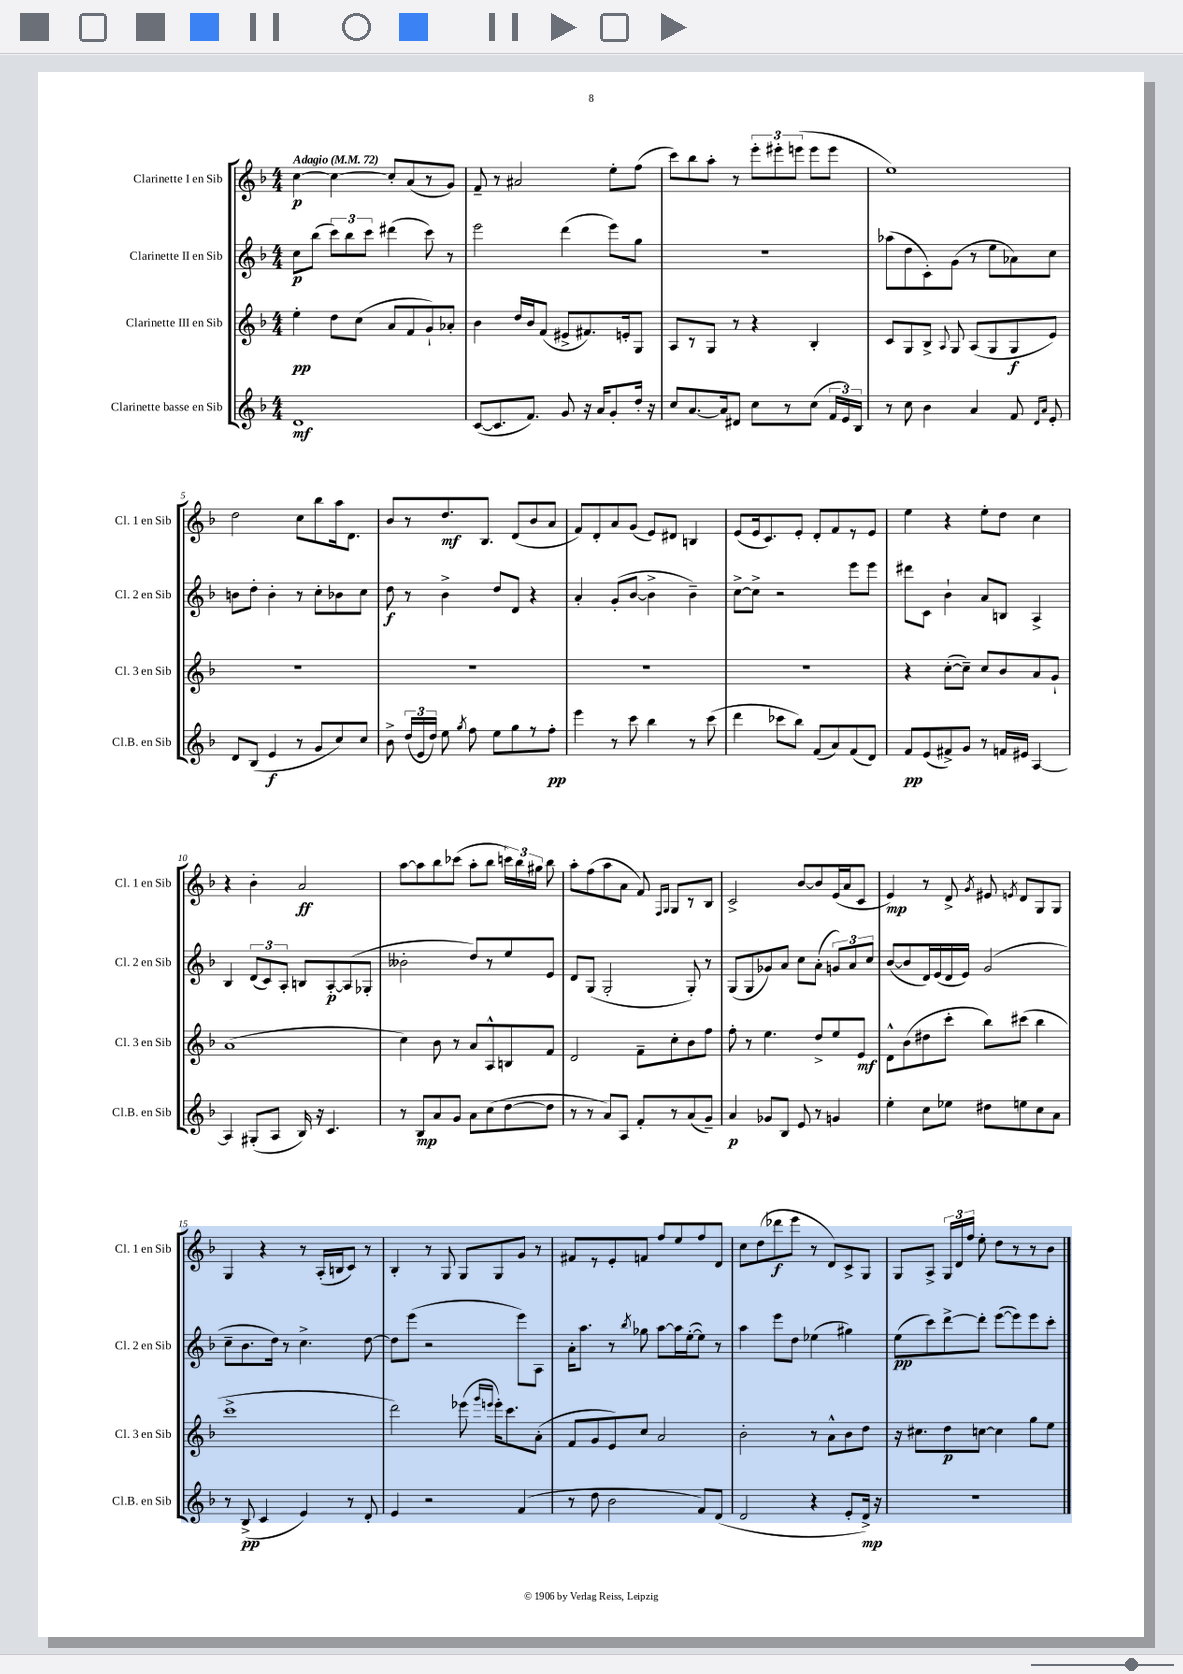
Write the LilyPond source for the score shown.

<<
\new StaffGroup <<
\new Staff = "s0" \with { instrumentName = "Clarinette I en Sib" shortInstrumentName = "Cl. 1 en Sib" } {
    \clef treble \key f \major \numericTimeSignature \time 4/4 \tempo "Adagio" 4 = 72
    \autoBeamOff c''4~\p c''4~ c''8[-. a'8( r8 g'8]) |
    f'8-- r8 ais'2 e''8[-. f''8]( |
    c'''8[) bes''8 a''8]-. r8 \tuplet 3/2 { e'''8[-. eis'''8-. e'''8]( } e'''8[ e'''8] |
    e''1) |
    d''2 c''8[ bes''8 a''16 d'8.] |
    bes'8[ r8 d''8.\mf bes8.] d'8[( bes'8 a'8] |
    f'8[) d'8-. a'8 g'8]( e'8[) dis'8] b4 |
    e'8[( e'16 c'8.) e'8]-. d'8[-. f'8 r8 e'8] |
    e''4 r4 e''8[-. d''8] c''4 |
    r4 bes'4-. a'2\ff |
    a''8[~ a''8 bes''8 ces'''8]( a''8[-. bes''8] \tuplet 3/2 { c'''16[) bes''16 gis''16] } bes''8 |
    a''8[-. f''8( a''8 a'8] f'8) \grace { f16[ g16] } g8[ r8 bes8] |
    c'2-> bes'8[~ bes'8 e'16( a'16 c'8] |
    e'4\mp) r8 d'8-> \acciaccatura { g'8 } eis'8 \acciaccatura { e'8 } d'8[ g8 g8] |
    g4 r4 r8 a16[-.( b16 c'8]) r8 |
    bes4-. r8 g8 g8[ g8 g'8] r8 |
    fis'8[ r8 e'8-. f'8] f''8[ e''8 f''8 d'8] |
    c''8[ d''8( des'''8\f e'''8] r8 d'8[) c'8-> g8] |
    g8[ a8]-> \tuplet 3/2 { g16[ d'16 f''16] } e''8-. d''8[ r8 r8 bes'8] \bar "|." |
}
\new Staff = "s1" \with { instrumentName = "Clarinette II en Sib" shortInstrumentName = "Cl. 2 en Sib" } {
    \clef treble \key f \major \numericTimeSignature \time 4/4
    \autoBeamOff c''8[\p bes''8]( \tuplet 3/2 { c'''8[) bes''8 c'''8] } dis'''4( c'''8) r8 |
    e'''2 d'''4( e'''8[) g''8] |
    r1 |
    aes''8[( d''8 c'8-.) g'8]( r8 e''8[ aes'8) c''8] |
    b'8[ d''8]-. b'4-. r8 c''8[-. bes'8 c''8] |
    d''8\f r8 bes'4-> d''8[ d'8] r4 |
    a'4-. g'8[-.( bes'8]~ bes'4-> bes'4--) |
    c''8[~-> c''8]-> r2 e'''8[ e'''8] |
    dis'''8[ c'8] bes'4-! a'8[ b8] a4-> |
    bes4 \tuplet 3/2 { d'8[( c'8) a8]-. } b8[ a8~-.\p a8( ges8]-. |
    beses'2-. d''8[) r8 e''8 e'8] |
    d'8[ g8]( g2-. g8-.) r8 |
    g8[( g8 ges'8) a'8] c''8[ a'8]-.( \tuplet 3/2 { g'8[) a'8 c''8] } |
    bes'8[~( bes'8 d'16) e'16( d'16 e'16]) g'2( |
    c''8[-- bes'8. d''16]) r8 c''4.-> d''8~ |
    d''8[ e'''8]( r2 e'''8[) a8] |
    a'16[-. a''8.] r8 \acciaccatura { bes''8 } ges''8 a''8[~ a''16 e''16~-.( e''8]) r8 |
    a''4 e'''8[ d''8] ees''4( gis''4) |
    e''8[\pp( c'''8) d'''8~-> d'''8]-. e'''8[~( e'''8) e'''8 c'''8]-. \bar "|." |
}
\new Staff = "s2" \with { instrumentName = "Clarinette III en Sib" shortInstrumentName = "Cl. 3 en Sib" } {
    \clef treble \key f \major \numericTimeSignature \time 4/4
    \autoBeamOff e''4-.\pp d''8[ c''8]( a'8[ f'8 g'8-!) aes'8]-. |
    bes'4 d''16[ bes'16 f'8]( eis'8[-> fis'8.) e'16-. g8] |
    a8[ r8 g8] r8 r4 bes4-. |
    c'8[ g8 bes8]-> \appoggiatura { a8 } g8 a8[( g8 g8\f e'8]) |
    R1 |
    R1 |
    R1 |
    R1 |
    r4 c''8[~-.( c''8]--) c''8[ bes'8 a'8 g'8]-! |
    a'1( |
    c''4) bes'8 r8 a'8[ a8-^ b8 f'8] |
    d'2 f'8[-- c''8-. bes'8 f''8] |
    f''8-. r8 e''4. d''8[-> e''8 e'8]\mf |
    d'8[-^ bes'8( dis''8 c'''8]-. bes''8[) cis'''8]( bes''4 |
    c'''1-> |
    d'''2) ees'''8( \grace { g'''16[ e'''16] } e'''16[-.) c'''8. a'8]-.( |
    f'8[ g'8 e'8) c''8] a'2 |
    bes'2-. r8 a'8[-^ bes'8 d''8] |
    r16 cis''8.[ d''8\p c''8]~ c''4 g''8[ e''8] \bar "|." |
}
\new Staff = "s3" \with { instrumentName = "Clarinette basse en Sib" shortInstrumentName = "Cl.B. en Sib" } {
    \clef treble \key f \major \numericTimeSignature \time 4/4
    \autoBeamOff d'1\mf |
    c'8[~( c'8. f'8.]) g'8 r16 a'16[ g'8-. d''16]-. r16 |
    c''8[ a'8.~ a'16 dis'8] c''8[ r8 c''8]( \tuplet 3/2 { f'16[ e'16) bes16] } |
    r8 c''8 bes'4 a'4 f'8 \grace { d'16[ a'16] } e'8-. |
    d'8[ bes8]( e'4\f r8 g'8[ c''8) c''8] |
    bes'8-> \tuplet 3/2 { d''16[( e'16 d''16]) } e''8 \acciaccatura { g''8 } f''8 e''8[ g''8 r8 f''8]-.\pp |
    e'''4 r8 c'''8 bes''4 r8 c'''8( |
    d'''4 ces'''8[ bes''8]) f'8[( a'8) f'8( d'8]) |
    f'8[\pp e'8( fis'8->) g'8] r8 f'16[ eis'16] a4~ |
    a4 gis8[-.( a8] bes16) r16 c'4. |
    r8 bes8[\mp a'8 g'8] a'8[ c''8( d''8~ d''8] |
    r8 r8 a'8[) a8] f'8[-. r8 a'8( g'8]--) |
    a'4\p ges'8[ bes8] e'8 r8 g'4 |
    e''4-. c''8[ ees''8] dis''8[ e''8 c''8 a'8] |
    r8 bes8->\pp( c'4 e'4) r8 d'8-. |
    e'4 r2 f'4( |
    r8 d''8 bes'2 f'8[) d'8]( |
    d'2 r4 e'8[-. d'16]->\mp) r16 |
    R1 \bar "|." |
}
>>
>>
